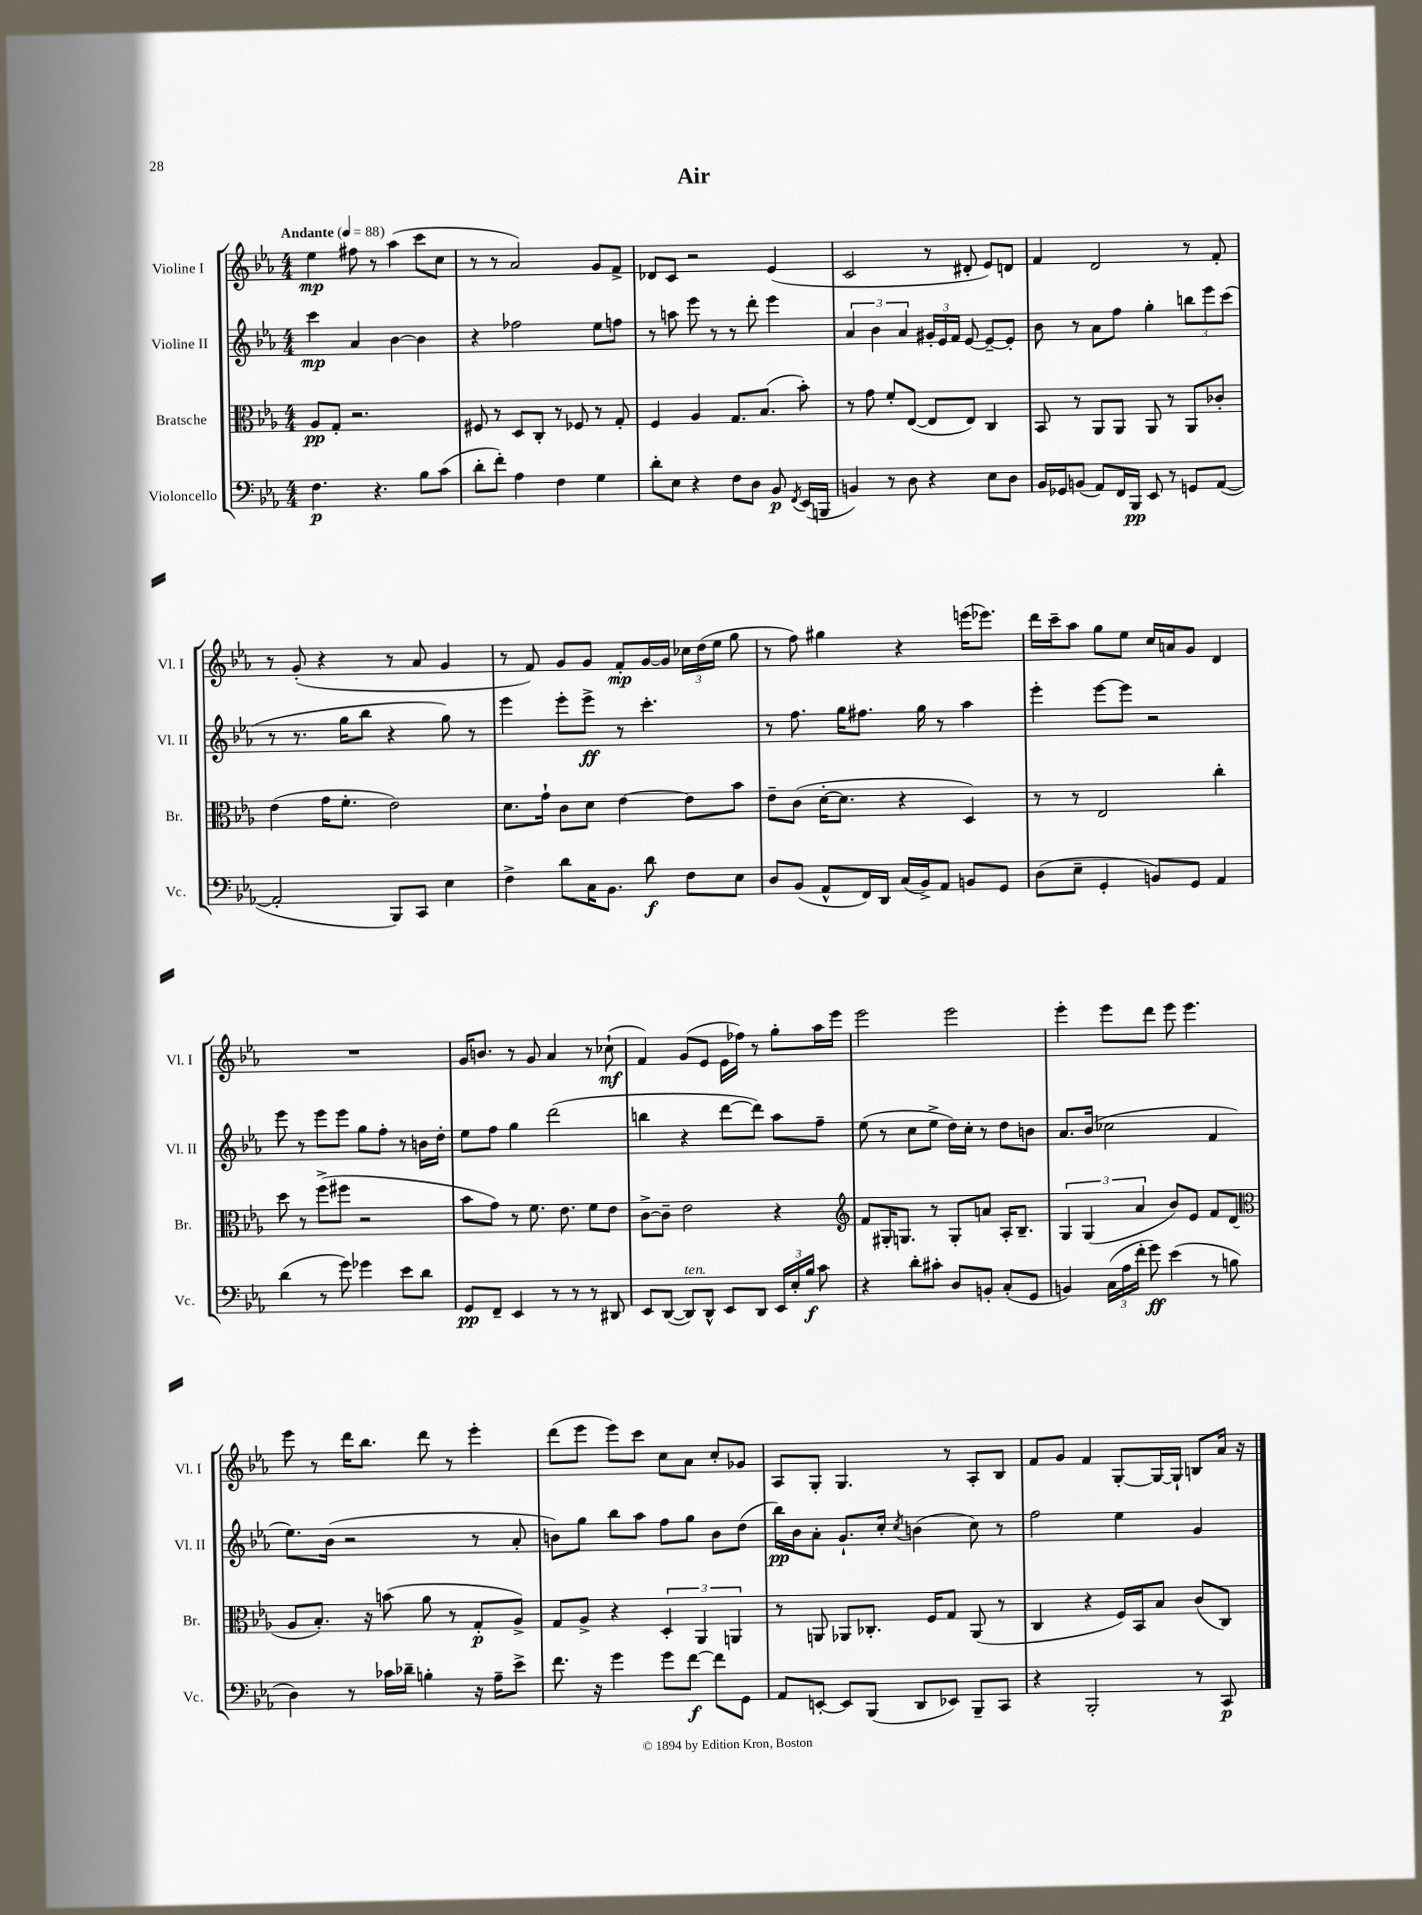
\header { title = "Air" }
<<
\new StaffGroup <<
\new Staff = "s0" \with { instrumentName = "Violine I" shortInstrumentName = "Vl. I" } {
    \clef treble \key ees \major \numericTimeSignature \time 4/4 \tempo "Andante" 4 = 88
    \autoBeamOff ees''4\mp fis''8 r8 aes''4( c'''8[ c''8] |
    r8 r8 aes'2) g'8[ f'8]-> |
    des'8[ c'8] r2 ees'4( |
    c'2 r8 dis'8-. ees'8[) d'8] |
    f'4 d'2 r8 f'8-. |
    r8 g'8-.( r4 r8 aes'8 g'4 |
    r8 f'8) g'8[ g'8] f'8[-.\mp g'16~ g'16] \tuplet 3/2 { ces''16[ d''16( ees''16] } g''8 |
    r8 f''8) gis''4 r4 e'''16[( ees'''8.]) |
    d'''16[ c'''16-- aes''8] g''8[ ees''8] c''16[ a'16 g'8] d'4 |
    R1 |
    g'16[ b'8.] r8 g'8 aes'4 r8 ces''8-!\mf( |
    f'4) g'8[( ees'8] ees'16[ fes''16]) r8 g''8[-. aes''16 ees'''16] |
    ees'''2 ees'''2 |
    ees'''4-. ees'''8[ d'''8] ees'''8 ees'''4. |
    ees'''8 r8 d'''16[ bes''8.] d'''8 r8 ees'''4-. |
    d'''8[( ees'''8] ees'''8[) c'''8] c''8[ aes'8] c''8[-. ges'8] |
    aes8[ g8]-. g4. r8 aes8[-. bes8] |
    f'8[ g'8] f'4 g8[~-. g16~ g16]-! b8[ aes'16] r16 \bar "|." |
}
\new Staff = "s1" \with { instrumentName = "Violine II" shortInstrumentName = "Vl. II" } {
    \clef treble \key ees \major \numericTimeSignature \time 4/4
    \autoBeamOff c'''4\mp aes'4 bes'4~ bes'4 |
    r4 fes''2 ees''8[ f''8] |
    r8 a''8 ees'''8 r8 r8 d'''8-. ees'''4 |
    \tuplet 3/2 { aes'4 bes'4 aes'4 } \tuplet 3/2 { gis'16[-. ees'16 f'16] } ees'8~ ees'8[~-- ees'8]-. |
    bes'8 r8 aes'8[ f''8] g''4-. \tuplet 3/2 { b''8[ ees'''8 c'''8]( } |
    r8 r8. g''16[ bes''8] r4 g''8) r8 |
    ees'''4 ees'''8[-. ees'''8]->\ff r8 c'''4.-. |
    r8 f''8. g''16[ fis''8.] g''16 r8 aes''4 |
    ees'''4-. ees'''8[~ ees'''8] r2 |
    ees'''8 r8 ees'''8[ ees'''8] g''8[ f''8]-. r8 b'16[ d''16]-. |
    ees''8[ f''8] g''4 d'''2( |
    b''4 r4 d'''8[~ d'''8]) aes''8[ f''8]-- |
    ees''8( r8 c''8[ ees''8]-> d''16[) c''16]-. r8 d''8[ b'8] |
    aes'8.[ bes'16]( ces''2 f'4 |
    ees''8.[) bes'16]( r2 r8 aes'8-. |
    b'8[) g''8] bes''8[ aes''8] f''8[ g''8] b'8[ d''8]( |
    bes''16[\pp) bes'16 aes'8]-. g'8.[-! c''16]-. \acciaccatura { c''8 } b'4( c''8) r8 |
    f''2 ees''4 g'4 \bar "|." |
}
\new Staff = "s2" \with { instrumentName = "Bratsche" shortInstrumentName = "Br." } {
    \clef alto \key ees \major \numericTimeSignature \time 4/4
    \autoBeamOff aes8[\pp g8]-. r2. |
    fis8 r8 d8[ c8]-. r8 fes8 r8 g8-. |
    f4 aes4 g8.[ bes8.]( bes'8-.) |
    r8 g'8 f'8[-. ees8]~( ees8[ ees8]) c4 |
    bes,8 r8 aes,8[ aes,8] aes,8 r8 aes,8[ ces'8]-. |
    ees'4( g'16[ f'8.]-. ees'2) |
    d'8.[ g'16]-! c'8[ d'8] ees'4~ ees'8[ bes'8] |
    ees'8[-- c'8]( d'16[~-. d'8.] r4 d4) |
    r8 r8 ees2 c''4-. |
    d''8 r8 f''8[->( fis''8] r2 |
    bes'8[ g'8]) r8 f'8. ees'8. f'8[ ees'8] |
    c'8[~-> c'8]-- ees'2 r4 |
    \clef treble f'8[ gis16-. g8.] r8 g8[-. a'8] aes16[-. bes8.]-- |
    \tuplet 3/2 { g4 g4( aes'4 } bes'8[) ees'8] f'8[ d'8]( |
    \clef alto aes8[ bes8.]-.) r16 b'8( aes'8 r8 g8[-.\p aes8]->) |
    g8[ aes8]-> r4 \tuplet 3/2 { d4-. aes,4 a,4 } |
    r8 a,8 aes,8[ ces8.]-. f16[ g8] aes,8( r8 |
    c4 r4 f16[) bes,16 bes8] c'8[( c8]) \bar "|." |
}
\new Staff = "s3" \with { instrumentName = "Violoncello" shortInstrumentName = "Vc." } {
    \clef bass \key ees \major \numericTimeSignature \time 4/4
    \autoBeamOff f4.\p r4. bes8[ c'8]( |
    d'8[-. f'8]-.) aes4 f4 g4 |
    d'8[-. ees8] r4 f8[ d8] bes,8\p \acciaccatura { f,8 } ees,16[( b,,16] |
    b,4) r8 d8 r4 ees8[ d8] |
    bes,16[ ges,16 b,8]( aes,8[) f,16 bes,,16]\pp ees,8 r8 g,8[ aes,8]~( |
    aes,2-. bes,,8[) c,8] ees4 |
    f4-> d'8[ c16 bes,8.] d'8\f f8[ ees8] |
    d8[ bes,8]( aes,8[-^ f,16) d,16] c16[( bes,16->) aes,8] b,8[ g,8] |
    d8[( ees8]-- g,4-. b,8[) g,8] aes,4 |
    d'4( r8 g'8) ges'4 ees'8[ d'8] |
    g,8[\pp f,8]-- ees,4 r8 r8 r8 dis,8 |
    ees,8[ d,8]~( d,8[^\markup { \italic "ten." }) d,8]-^ ees,8[ d,8] \tuplet 3/2 { ees,16[ ees16-. bes16]\f } c'8 |
    r4 d'8[-. cis'8]-. d8[ b,8]-. c8[-.( g,8] |
    b,4) \tuplet 3/2 { c16[( aes16 f'16]-. } g'8\ff) ees'4( r8 b8 |
    d4) r8 ces'16[ des'16]-- b4-. r16 aes16[-- ees'8]-> |
    f'8. r16 g'4 g'8[ f'8]~\f f'8[ g,8] |
    aes,8[ e,8]~-. e,8[ bes,,8]( d,8[ ees,8]) bes,,8[-- c,8] |
    r4 bes,,2-. r8 c,8\p \bar "|." |
}
>>
>>
\layout { \context { \Score \remove "Bar_number_engraver" } }
